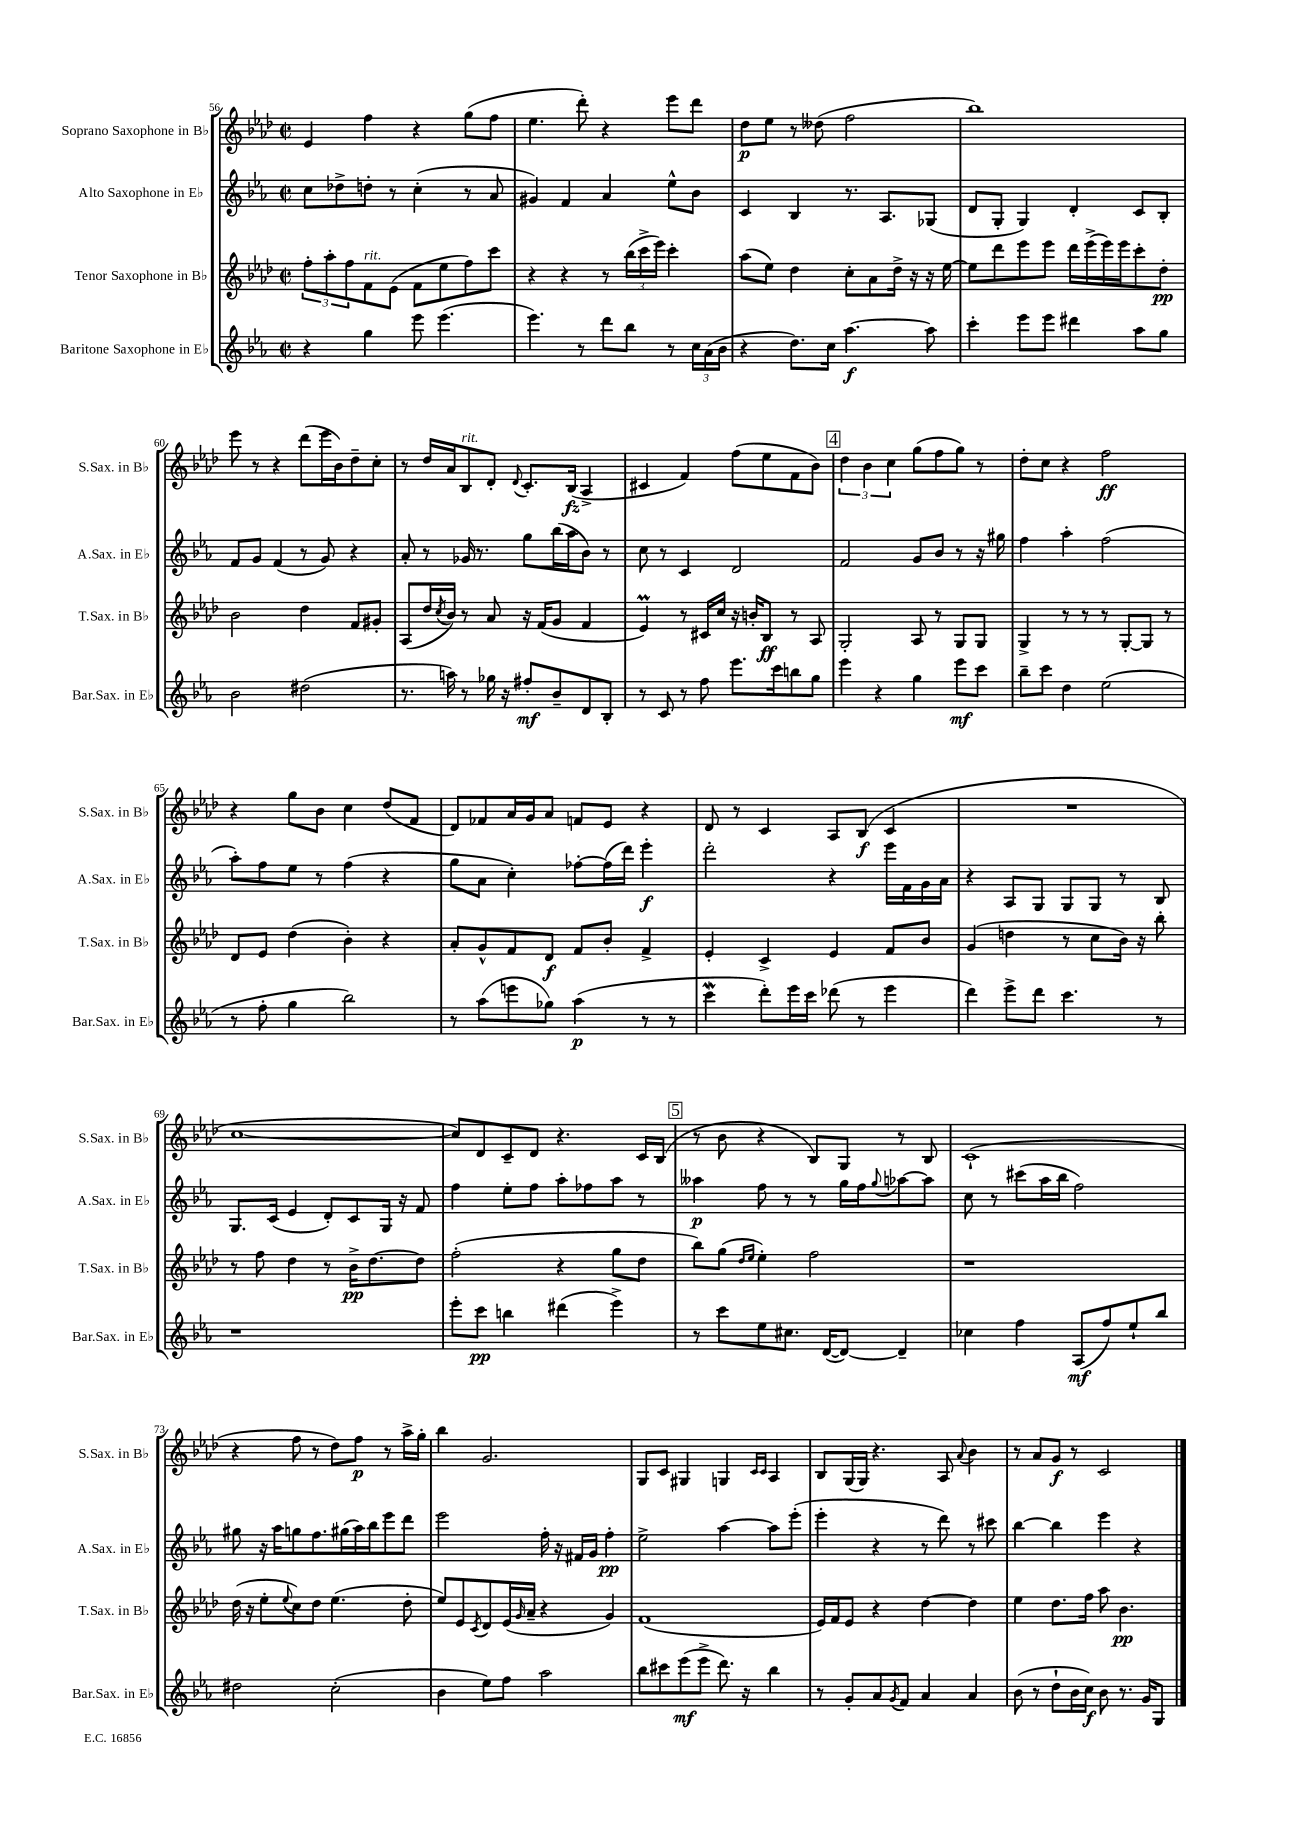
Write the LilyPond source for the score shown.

<<
\new StaffGroup <<
\new Staff = "s0" \with { instrumentName = "Soprano Saxophone in Bb" shortInstrumentName = "S.Sax. in Bb" } {
    \clef treble \key aes \major \defaultTimeSignature \time 2/2
    ees'4 f''4 r4 g''8( f''8 |
    ees''4. des'''8-.) r4 ees'''8 des'''8 |
    des''8\p ees''8 r8 deses''8( f''2 |
    bes''1) |
    ees'''8 r8 r4 des'''8( ees'''16 bes'16) des''8-- c''8-. |
    r8 des''16 aes'16 bes8^\markup { \italic "rit." } des'8-. \appoggiatura { des'8 } c'8.-. bes16\fz( aes4-> |
    cis'4 f'4) f''8( ees''8 f'8 bes'8) |
    \mark \markup { \box "4" } \tuplet 3/2 { des''4 bes'4 c''4 } g''8( f''8 g''8) r8 |
    des''8-. c''8 r4 f''2\ff |
    r4 g''8 bes'8 c''4 des''8( f'8 |
    des'8) fes'8 aes'16 g'16 aes'8 f'8 ees'8 r4 |
    des'8 r8 c'4 aes8 bes8\f( c'4 |
    R1 |
    c''1~ |
    c''8) des'8 c'8-- des'8 r4. c'16 bes16( |
    \mark \markup { \box "5" } r8 bes'8 r4 bes8) g8 r8 bes8 |
    c'1-!( |
    r4 f''8 r8 des''8) f''8\p r8 aes''16-> g''16-. |
    bes''4 g'2. |
    g8 c'8 gis4 g4 \grace { c'16 c'16 } aes4 |
    bes8 g16( g16) r4. aes8 \appoggiatura { aes'8 } bes'4 |
    r8 aes'8 g'8\f r8 c'2 \bar "|." |
}
\new Staff = "s1" \with { instrumentName = "Alto Saxophone in Eb" shortInstrumentName = "A.Sax. in Eb" } {
    \clef treble \key ees \major \defaultTimeSignature \time 2/2
    c''8 des''8-> d''8-. r8 c''4-.( r8 aes'8 |
    gis'4) f'4 aes'4 ees''8-^ bes'8 |
    c'4 bes4 r8. aes8. ges8( |
    d'8 g8-. g4) d'4-. c'8 bes8-. |
    f'8 g'8 f'4( r8 g'8) r4 |
    aes'8-. r8 ges'16 r8. g''8 bes''16( aes''16 bes'8) r8 |
    c''8 r8 c'4 d'2 |
    \mark \markup { \box "4" } f'2 g'8 bes'8 r8 r16 gis''16 |
    f''4 aes''4-. f''2( |
    aes''8-.) f''8 ees''8 r8 f''4( r4 |
    g''8 aes'8 c''4-.) fes''8~-. fes''16( d'''16) ees'''4-.\f |
    d'''2-. r4 ees'''16 f'16 g'16 aes'16 |
    r4 aes8 g8 g8 g8 r8 bes8 |
    g8. c'16( ees'4 d'8-.) c'8 g16 r16 f'8 |
    f''4 ees''8-. f''8 aes''8-. fes''8 aes''8 r8 |
    \mark \markup { \box "5" } aeses''4\p f''8 r8 r8 g''16 f''16 \appoggiatura { g''8 } aes''8~ aes''8 |
    c''8 r8 cis'''8( aes''16 bes''16 f''2) |
    gis''8 r16 aes''16 g''8 f''8. gis''16( aes''16) bes''16 ees'''8 d'''8 |
    ees'''2 f''16-. r16 fis'16 g'16 f''4-.\pp |
    ees''2-> aes''4~ aes''8 ees'''8-.( |
    ees'''4-. r4 r8 d'''8) r8 cis'''8 |
    bes''4~ bes''4 ees'''4 r4 \bar "|." |
}
\new Staff = "s2" \with { instrumentName = "Tenor Saxophone in Bb" shortInstrumentName = "T.Sax. in Bb" } {
    \clef treble \key aes \major \defaultTimeSignature \time 2/2
    \tuplet 3/2 { f''8-. aes''8-. f''8 } f'8^\markup { \italic "rit." } ees'8( f'8 ees''8 f''8) c'''8 |
    r4 r4 r8 \tuplet 3/2 { bes''16( c'''16-> ees'''16) } c'''4-. |
    aes''8( ees''8) des''4 c''8-. aes'8 des''16-> r16 r16 ees''16~ |
    ees''8 des'''8 ees'''8 ees'''8 des'''16 ees'''16->( ees'''16) ees'''16 c'''8-. des''8-.\pp |
    bes'2 des''4 f'8 gis'8-. |
    aes8( des''16 \acciaccatura { c''8 } bes'16) r8 aes'8 r16 f'16( g'8 f'4 |
    ees'4\prall) r8 cis'16 c''16 r16 b'16-. bes8\ff r8 aes8 |
    \mark \markup { \box "4" } g2-. aes8 r8 g8 g8 |
    g4-> r8 r8 r8 g8~-. g8 r8 |
    des'8 ees'8 des''4( bes'4-.) r4 |
    aes'8-. g'8-^ f'8 des'8\f f'8 bes'8-. f'4-> |
    ees'4-. c'4-> ees'4 f'8 bes'8 |
    g'4( d''4 r8 c''8 bes'16) r16 bes''8-. |
    r8 f''8 des''4 r8 bes'16->\pp des''8.~ des''8 |
    f''2-.( r4 g''8 des''8 |
    \mark \markup { \box "5" } bes''8) g''8( \grace { des''16 ees''16 } ees''4-.) f''2 |
    r1 |
    des''16( r16 ees''8-. \appoggiatura { ees''8 } c''8) des''8 ees''4.( des''8-. |
    ees''8) ees'8 \acciaccatura { c'8 } des'8 ees'16( \grace { g'16 } aes'16-- r4 g'4) |
    f'1( |
    ees'16) f'16 ees'8 r4 des''4~ des''4 |
    ees''4 des''8. f''16 aes''8 bes'4.\pp \bar "|." |
}
\new Staff = "s3" \with { instrumentName = "Baritone Saxophone in Eb" shortInstrumentName = "Bar.Sax. in Eb" } {
    \clef treble \key ees \major \defaultTimeSignature \time 2/2
    r4 g''4 ees'''8 ees'''4.( |
    ees'''4.) r8 d'''8 bes''8 r8 \tuplet 3/2 { c''16 aes'16( bes'16 } |
    r4 d''8.) c''16 aes''4.~\f aes''8 |
    c'''4-. ees'''8 ees'''8 dis'''4 aes''8 g''8 |
    bes'2 dis''2( |
    r8. a''16) r8 ges''16 r16 fis''8-.\mf bes'8-- d'8 bes8-. |
    r8 c'8 r8 f''8 ees'''8. c'''16 b''8 g''8 |
    \mark \markup { \box "4" } ees'''4 r4 g''4 ees'''8\mf c'''8 |
    bes''8-- c'''8 d''4 ees''2( |
    r8 f''8-. g''4 bes''2) |
    r8 aes''8( e'''8 ges''8) aes''4\p( r8 r8 |
    c'''4\mordent d'''8-.) ees'''16 c'''16 des'''8( r8 ees'''4 |
    d'''4) ees'''8-> d'''8 c'''4. r8 |
    r1 |
    ees'''8-. c'''8\pp b''4 dis'''4( ees'''4->) |
    \mark \markup { \box "5" } r8 c'''8 ees''8 cis''8. d'16~( d'8~) d'4-- |
    ces''4 f''4 aes8\mf( f''8) ees''8-! bes''8 |
    dis''2 c''2-.( |
    bes'4 ees''8) f''8 aes''2 |
    bes''8 cis'''8 ees'''8\mf( ees'''8-> d'''8.) r16 bes''4 |
    r8 g'8-. aes'8 \acciaccatura { g'8 } f'8 aes'4 aes'4 |
    bes'8( r8 d''8-! bes'16 c''16\f) bes'8 r8. g'16 g8 \bar "|." |
}
>>
>>
\layout { \context { \Score currentBarNumber = #56 } }
